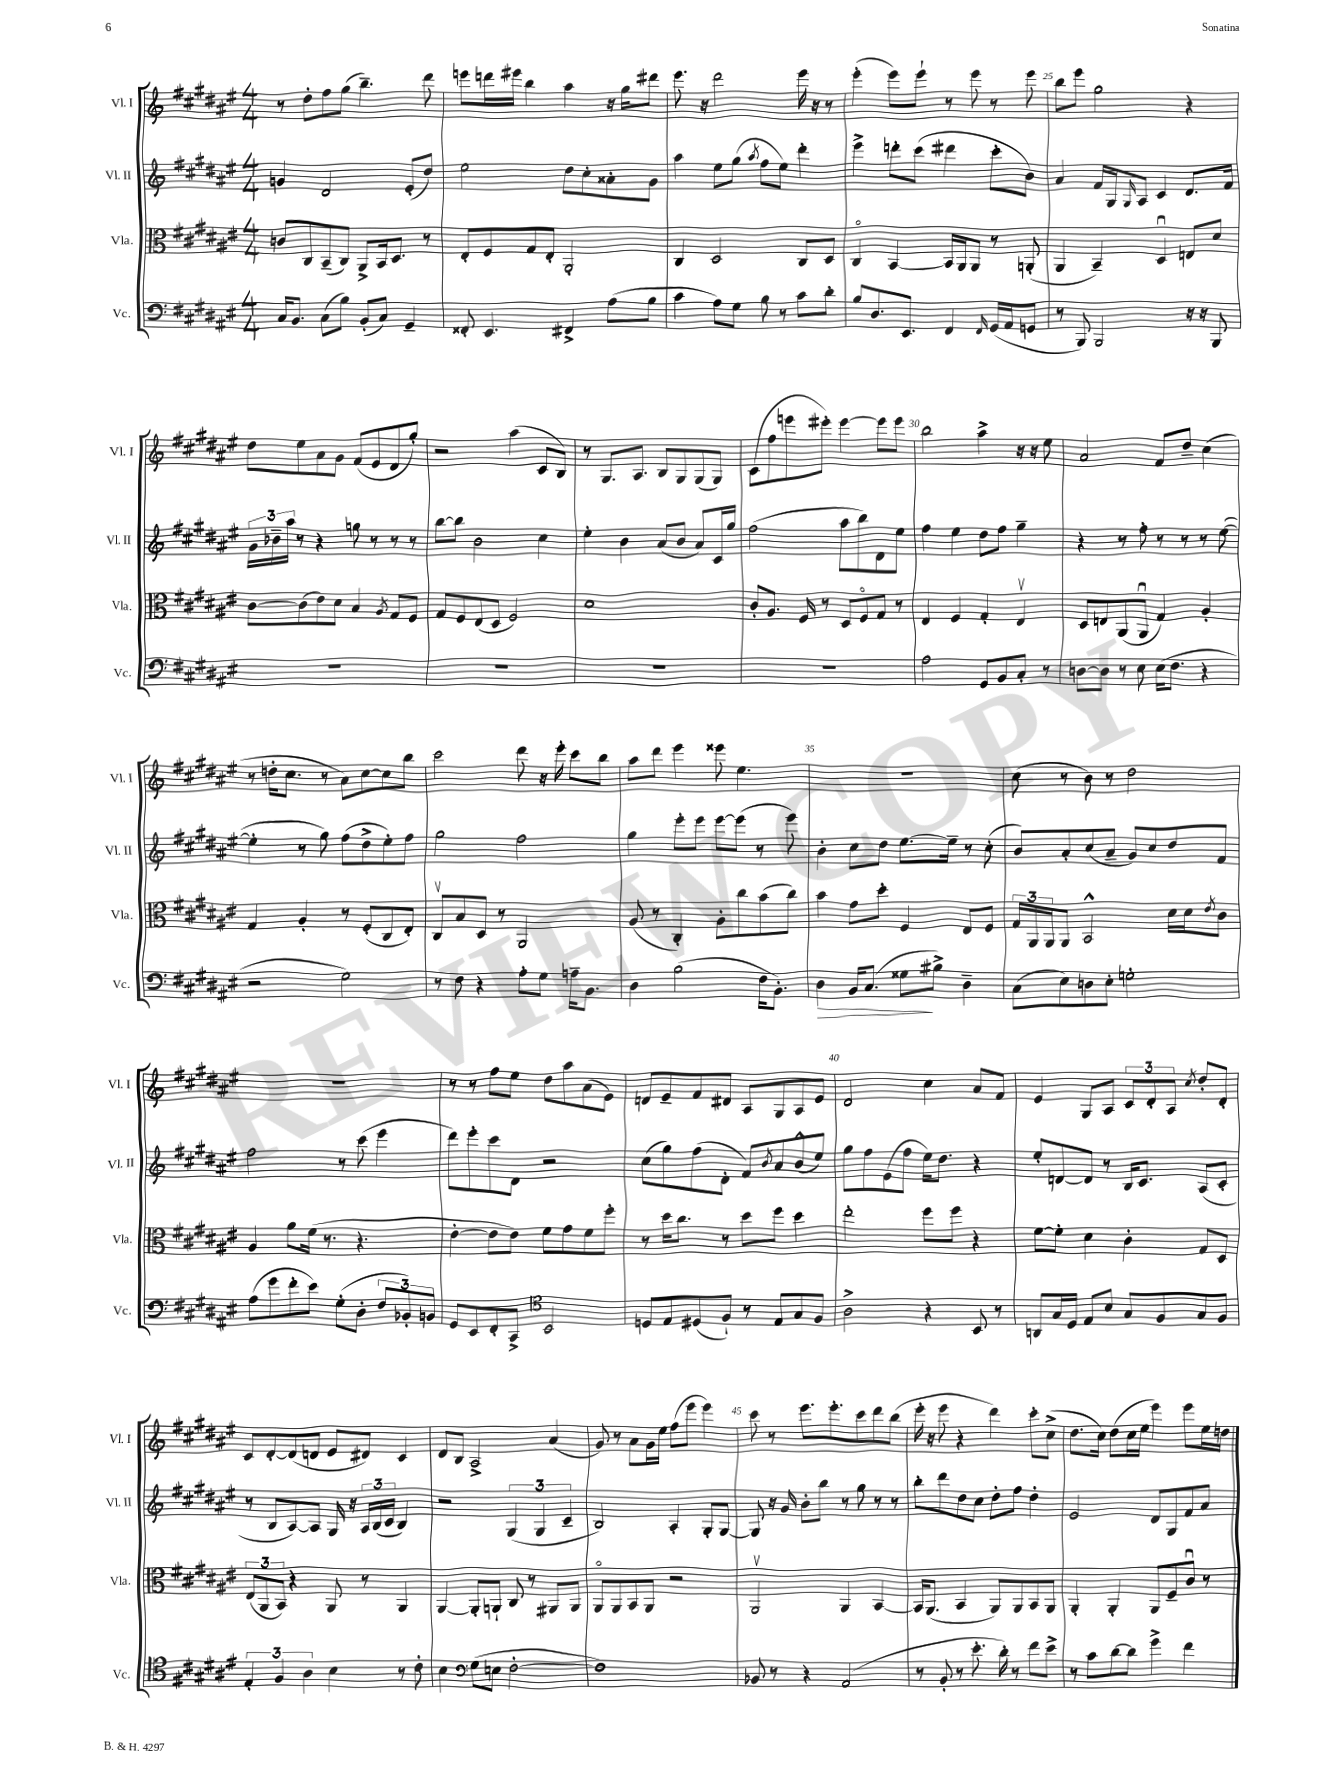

**kern	**kern	**kern	**kern
*staff4	*staff3	*staff2	*staff1
*clefF4	*clefC3	*clefG2	*clefG2
*k[f#c#g#d#a#e#]	*k[f#c#g#d#a#e#]	*k[f#c#g#d#a#e#]	*k[f#c#g#d#a#e#]
*M4/4	*M4/4	*M4/4	*M4/4
16C#	8c	4g	8r
8.BB	.	.	.
.	8C#	.	8dd#'
(8C#	(8BB~	2d#	8ff#
8B)	8C#)	.	(8gg#
(8BB'	8AA#^	.	4.bb~)
8C#)	16BB	.	.
.	8.D#	.	.
4GG#~	.	(8e#'	.
.	8r	8dd#)	8ddd#
=	=	=	=
8FF##'	8E#'	2ee#	8eee
4.EE#	8F#	.	16ddd
.	.	.	16eee#
.	8G#	.	4bb
.	8E#'	.	.
4FF#^	2AA#'	8dd#	4aa#
.	.	8cc#'	.
(8A#	.	8a##'	16r
.	.	.	16gg#
8B	.	8g#	8ddd#
=	=	=	=
4c#	4C#	4aa#	8.eee#
.	.	.	16r
8A#)	2D#	8ee#	2ddd#
8G#	.	(8gg#	.
.	.	8qaa#	.
8B	.	8ff#	.
8r	.	8ee#)	.
8c#	8C#	4ddd#'	16eee#
.	.	.	16r
8d#'	8D#	.	8r
=	=	=	=
8B	4C#o	4eee#^	(4eee#'
8.D#	.	.	.
.	[4BB	8ddd'	8eee#)
8.EE#	.	.	.
.	.	(8ccc#	8eee#`
4FF#	16BB]	4ddd#	8r
.	16AA#	.	.
.	8AA#	.	8eee#
16qqFF#	.	.	.
(16GG#	8r	8ccc#'	8r
16AA#	.	.	.
8GG	(8AA'	8b)	8eee#
=	=	=	=
8r	4AA#	4a#	8bb
8BBB)	.	.	8eee#
2BBB	4BB~)	16f#	2gg#
.	.	16G#	.
.	.	16qqG#	.
.	.	8A#	.
.	4D#u	4c#	.
16r	8E	8.d#	4r
16r	.	.	.
8BBB	8d#	.	.
.	.	16f#	.
=	=	=	=
1r	[8c#	24g#	8dd#
.	.	24b-~	.
.	.	24aa#	.
.	(8c#]	8r	8ee#
.	8e#)	4r	8a#
.	8d#	.	8g#
.	4B	8gg	(8f#
.	.	8r	8e#
.	8qA#	.	.
.	8G#	8r	8d#
.	8F#	8r	8gg#')
=	=	=	=
1r	8G#	[8bb	2r
.	8F#	8bb]	.
.	(8E#	2b	.
.	8D#	.	.
.	2F#)	.	(4aa#
.	.	4cc#	8c#
.	.	.	8B)
=	=	=	=
1r	1d#	4ee#'	8r
.	.	.	8.G#
.	.	4b	.
.	.	.	8.A#
.	.	(8a#	8B
.	.	8b	8G#
.	.	8a#)	(8G#
.	.	16c#	8G#)
.	.	16gg#	.
=	=	=	=
1r	8c#'	(2ff#	(8c#
.	8.A#	.	8ff#
.	.	.	8eee
.	16F#	.	.
.	8r	.	8eee#')
.	8D#	8aa#	[4eee#
.	8F#o	8bb)	.
.	8G#	8d#	8eee#]
.	8r	8ee#	8eee#
=	=	=	=
2A#	4E#	4ff#	2bb
.	4F#	4ee#	.
8GG#	4G#'	8dd#	4aa#^
8BB	.	8ff#	.
8C#'	4E#v	4gg#~	16r
.	.	.	16r
8r	.	.	8ee#
=	=	=	=
[8D	8D#	4r	2a#
8D]	8E	.	.
8r	(8AA#	8r	.
8E#	8AA#u	8ff#'	.
(16E#	4G#)	8r	8f#
8.F#	.	.	.
.	.	8r	8dd#~
4r	4A#'	8r	(4cc#
.	.	([8ee#	.
=	=	=	=
2r	4G#	4ee#']	8r
.	.	.	16dd'
.	.	.	8.cc#
.	4A#'	8r	.
.	.	8gg#)	8r
2G#)	8r	(8ff#	8a#)
.	(8F#'	8dd#^	[8cc#
.	8C#	8ee#')	8cc#]
.	8E#')	8ff#	8bb
=	=	=	=
8r	8C#v	2gg#	2ccc#
8F#	8B	.	.
4r	8D#	.	.
.	8r	.	.
8A#'	2AA#	2ff#	8ddd#
8G#	.	.	16r
.	.	.	16eee#'
16A~	.	.	8ccc#
8.BB	.	.	.
.	.	.	8bb
=	=	=	=
4D#	(8A#	4gg#	8aa#
.	8r	.	8ddd#
(2B	4C#')	8eee#'	4eee#
.	.	8eee#	.
.	8A#'	[8eee#	8eee##
.	8cc#	(8eee#]	4.ee#
16F#	(8b	8r	.
8.BB')	.	.	.
.	8cc#)	8eee#)	.
=	=	=	=
4D#	4b	4b'	1r
16BB	8g#	8cc#	.
(8.C#	.	.	.
.	8dd#'	8dd#	.
8G##	4F#	[8.ee#	.
8B#^)	.	.	.
.	.	16ee#~]	.
4D#~	8E#	8r	.
.	8F#	(8cc#'	.
=	=	=	=
(8C#	24G#	8b)	(8cc#
.	24AA#	.	.
.	24AA#	.	.
8E#)	8AA#	8a#'	8r
8D	2BB^^	(8cc#	8b)
8E#'	.	8a#~	8r
2G'	.	8g#)	2dd#
.	.	8cc#	.
.	16d#	8dd#	.
.	16d#	.	.
.	8qe#	.	.
.	8c#	8f#	.
=	=	=	=
(8A#	4A#	2ff#	1r
8g#	.	.	.
8f#'	8a#	.	.
8e#)	(16f#	.	.
.	8.r	.	.
(8G#'	.	8r	.
8D#'	4.r	(8ccc#	.
12F#	.	4eee#	.
12BB-')	.	.	.
12BB	.	.	.
=	=	=	=
8GG#	[4e#'	8ddd#)	8r
8EE#	.	8eee#'	8r
8FF#'	8e#]	8ccc#	8ff#
8CC#^	8e#)	8d#	8ee#
*clefC4	*	*	*
2BB	8f#	2r	8dd#
.	8g#	.	8aa#
.	8f#	.	(8a#
.	8ff#'	.	8e#)
=	=	=	=
8D	8r	(8cc#	8d
8E#	16dd#	8gg#)	8e#~
.	8.cc#	.	.
(8D#	.	(8ff#	8f#
8F#`)	8r	8d#'	8d#
8r	8dd#	8f#)	8A#
.	.	8qb	.
8E#	8ff#	8a#	8G#
8G#	4dd#	(8b^^	8A#
8F#	.	8ee#)	8e#
=	=	=	=
2A#^	2ee#'	8gg#	2d#
.	.	8ff#	.
.	.	(8e#	.
.	.	8ff#	.
4r	8ff#	16ee#)	4cc#
.	.	8.dd#	.
.	8ff#	.	.
8BB	4r	4r	8a#
8r	.	.	8f#
=	=	=	=
8AA	[8f#	8ee#'	4e#
16G#	8f#']	[8d	.
16D#	.	.	.
8E#	4d#	8d]	8G#
8B	.	8r	8A#
8G#	4c#'	16B	12c#
.	.	8.c#	.
.	.	.	12d#'
8F#	.	.	.
.	.	.	12A#
.	.	.	8qcc#
8G#	8G#	(8A#	8dd#'
8F#	8D#	8c#'	8d#'
=	=	=	=
6E#'	(12E#	8r	8c#
.	12AA#	.	.
.	.	8B	[8d#'
6F#	12BB)	.	.
.	4r	[8A#)	(8d#]
6A#	.	.	.
.	.	8A#]	8d
4B	8AA#	16G#	8e#
.	.	16r	.
.	8r	24A#	8d#)
.	.	(24B	.
.	.	24c#	.
8r	4AA#	4B)	4c#
8c#'	.	.	.
=	=	=	=
4B	[4AA#	2r	8d#
.	.	.	8B
*clefF4	*	*	*
(8G#	8AA#']	.	2A#^
8E	8AA`	.	.
[2F#'	8C#	(6G#	.
.	8r	.	.
.	.	6G#	.
.	8AA#	.	(4a#
.	.	6c#~	.
.	8AA#	.	.
=	=	=	=
1F#])	8AA#o	2B)	8g#)
.	8AA#	.	8r
.	8BB	.	8a#
.	8AA#	.	16g#
.	.	.	16ee#
.	2r	4A#'	(8ff#
.	.	.	8eee#
.	.	8G#'	4eee#)
.	.	[8G#	.
=	=	=	=
8BB-	2AA#v	8G#]	8ccc#
8r	.	16r	8r
.	.	16g#	.
4r	.	8b'	8.eee#
.	.	8bb	.
.	.	.	8.eee#'
(2AA#	4AA#	8r	.
.	.	8gg#	8ccc#
.	[4BB	8r	8ddd#
.	.	8r	(8bb
=	=	=	=
8r	16BB]	8bb'	16eee#'
.	(8.AA#	.	16r
8BB'	.	8ddd#	8eee#
8r	4BB	8dd#	4r
8.e#'	.	8cc#	.
.	8AA#)	8dd#'	4ddd#)
16d#')	.	.	.
8r	8AA#	8ff#	.
8f#	8BB	4dd#'	8ccc#'
8e#^	8AA#	.	(8cc#^
=	=	=	=
8r	4AA#'	2e#	8.dd#
8c#	.	.	.
.	.	.	16cc#)
[8d#	4AA#'	.	(8dd#
8d#]	.	.	16cc#
.	.	.	16ee#
4g#^	8AA#	8d#	4eee#)
.	8F#~	8G#	.
4f#	8c#u	8f#	8eee#
.	8r	8a#	16ee#
.	.	.	16dd
==	==	==	==
*-	*-	*-	*-
